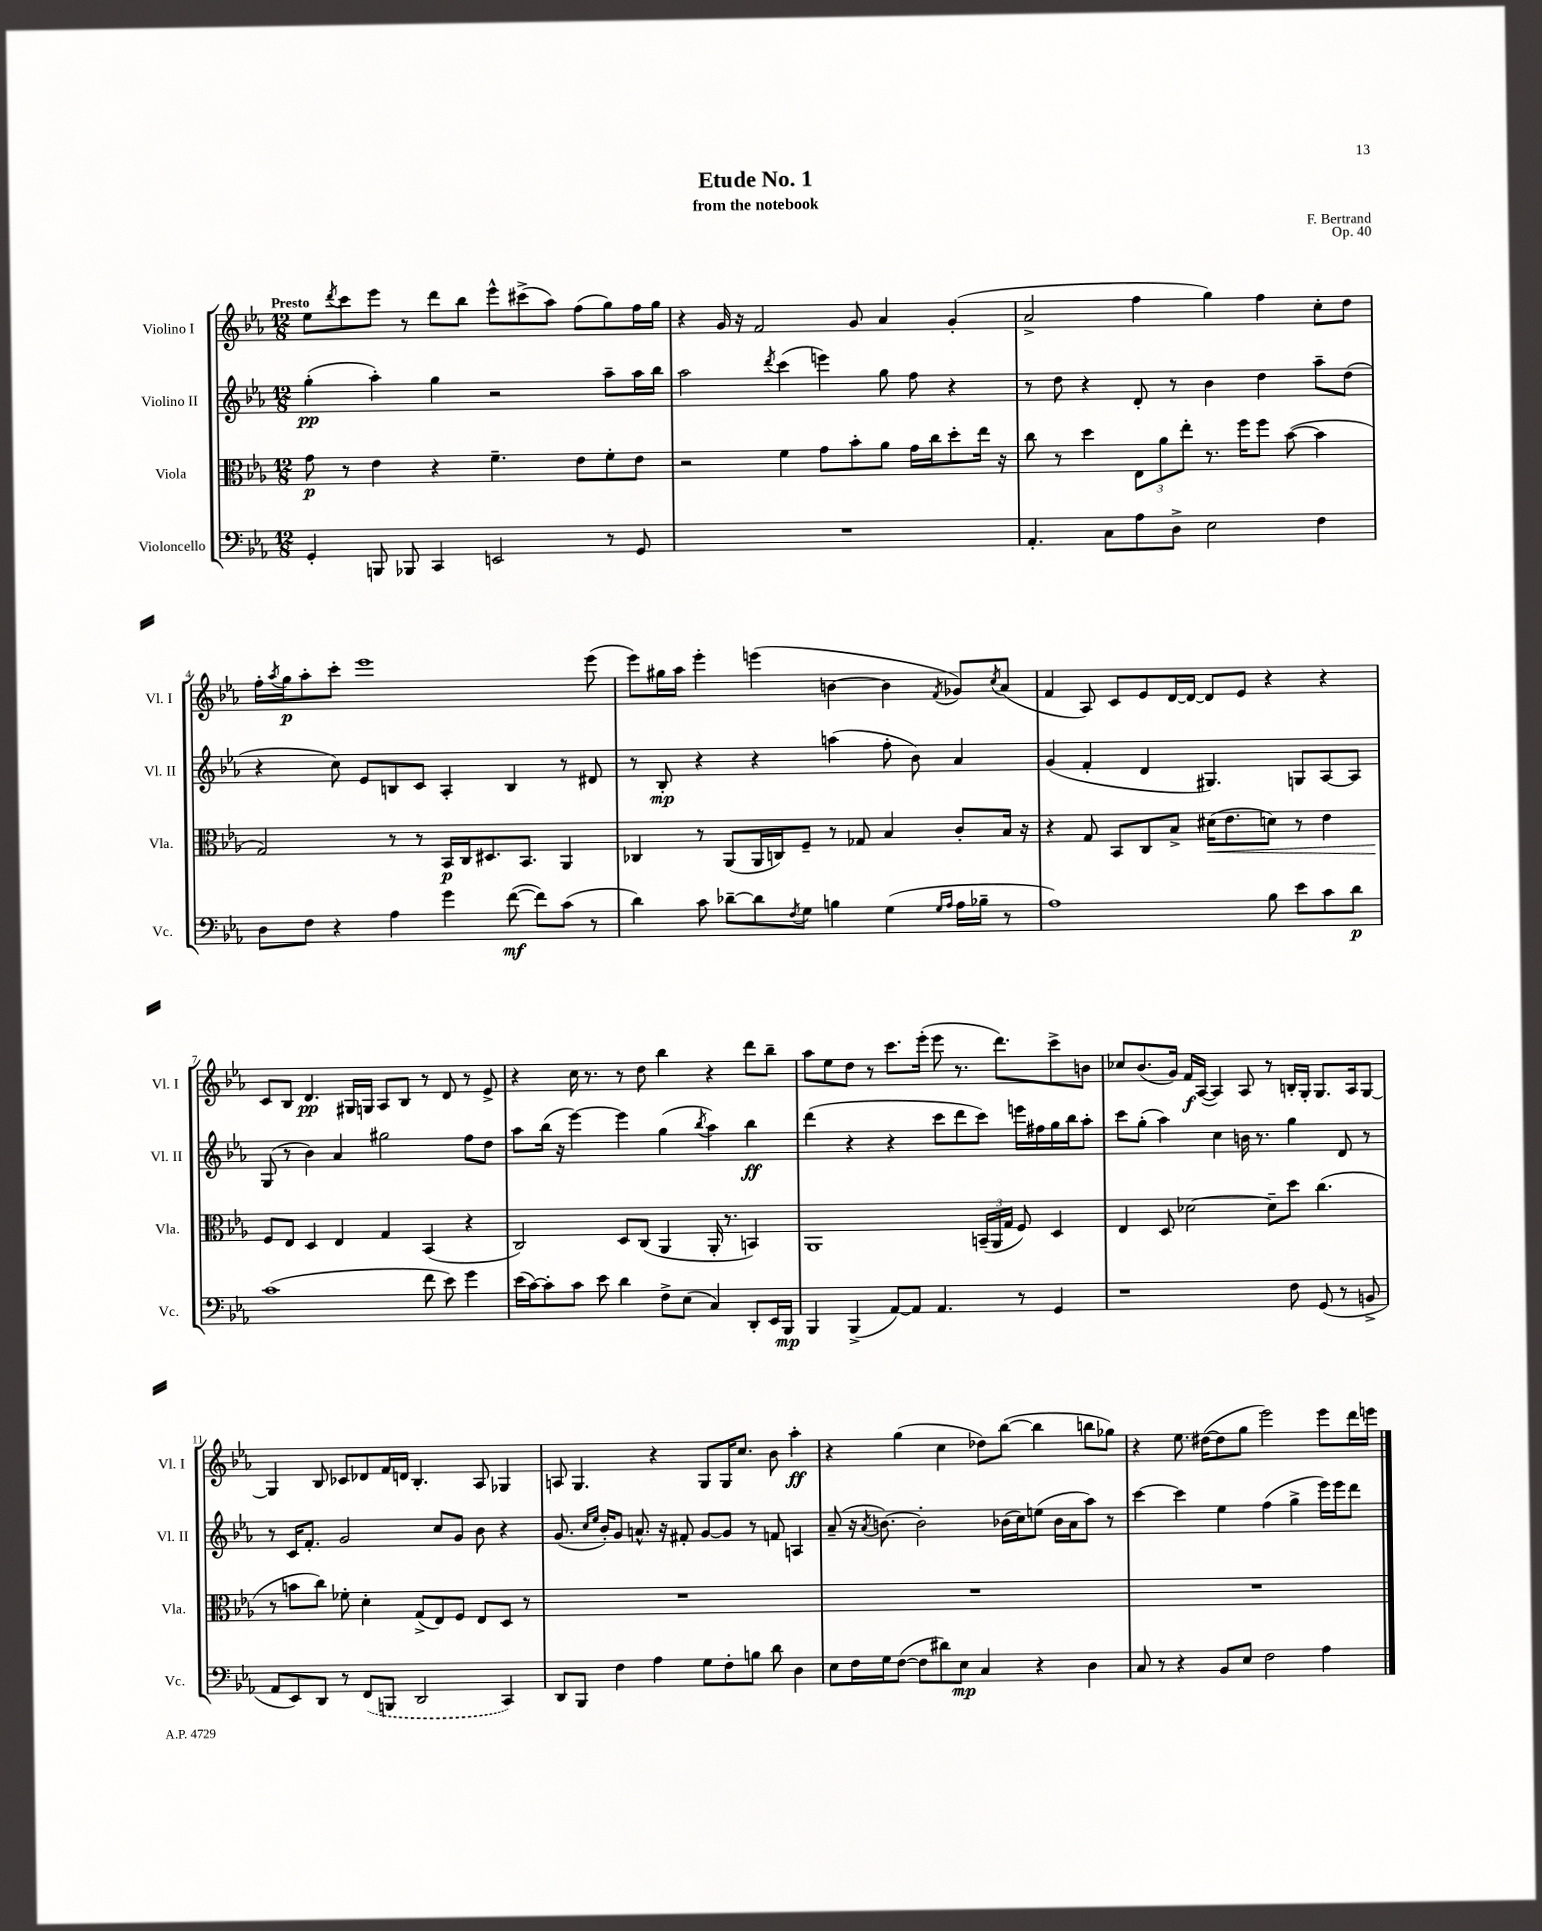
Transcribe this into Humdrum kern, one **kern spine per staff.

**kern	**dynam	**kern	**dynam	**kern	**dynam	**kern	**dynam
*part4	*part4	*part3	*part3	*part2	*part2	*part1	*part1
*staff4	*staff4	*staff3	*staff3	*staff2	*staff2	*staff1	*staff1
*I"Violoncello	*	*I"Viola	*	*I"Violino II	*	*I"Violino I	*
*I'Vc.	*	*I'Vla.	*	*I'Vl. II	*	*I'Vl. I	*
*clefF4	*	*clefC3	*	*clefG2	*	*clefG2	*
*k[b-e-a-]	*	*k[b-e-a-]	*	*k[b-e-a-]	*	*k[b-e-a-]	*
*M12/8	*	*M12/8	*	*M12/8	*	*M12/8	*
=1	=1	=1	=1	=1	=1	=1	=1
!	!	!	!	!	!	!LO:TX:a:B:t=Presto	!
4GG'/	.	8g\	p	(4gg'\	pp	8ee-\L	.
.	.	.	.	.	.	8qddd/	.
.	.	8r	.	.	.	8ccc\	.
8BBBn/	.	4e-\	.	4aa-'\)	.	8eee-\J	.
8BBB-X/	.	.	.	.	.	8r	.
4CC/	.	4r	.	4gg\	.	8ddd\L	.
.	.	.	.	.	.	8bb-\J	.
2EEn/	.	4.f~\	.	2r	.	8eee-^^\L	.
.	.	.	.	.	.	(8ccc#X^\	.
.	.	.	.	.	.	8aa-\J)	.
.	.	8e-\L	.	.	.	(8ff\L	.
8r	.	8f'\	.	8aa-~\L	.	8gg\)	.
8GG/	.	8e-\J	.	16aa-\L	.	16ff\L	.
.	.	.	.	16bb-\JJ	.	16gg\JJ	.
=2	=2	=2	=2	=2	=2	=2	=2
1.r	.	2r	.	2aa-\	.	4r	.
.	.	.	.	.	.	16g/	.
.	.	.	.	.	.	16r	.
.	.	.	.	.	.	2f/	.
.	.	.	.	8qddd/	.	.	.
.	.	4f\	.	(4ccc\	.	.	.
.	.	8g\L	.	4eeen\)	.	.	.
.	.	8b-'\	.	.	.	8g/	.
.	.	8a-\J	.	8gg\	.	4a-/	.
.	.	16g\LL	.	8ff\	.	.	.
.	.	16cc\J	.	.	.	.	.
.	.	8dd'\	.	4r	.	(4g'/	.
.	.	16ee-\Jk	.	.	.	.	.
.	.	16r	.	.	.	.	.
=3	=3	=3	=3	=3	=3	=3	=3
4.AA-'/	.	8cc\	.	8r	.	2a-^/	.
.	.	8r	.	8dd\	.	.	.
.	.	4dd\	.	4r	.	.	.
8C\L	.	.	.	.	.	.	.
8A-\	.	12E-\L	.	8d'/	.	4ff\	.
.	.	12a-\	.	.	.	.	.
8D^\J	.	.	.	8r	.	.	.
.	.	12ee-'\J	.	.	.	.	.
2E-\	.	8.r	.	4b-\	.	4gg\)	.
.	.	16ff\KL	.	.	.	.	.
.	.	8ff\J	.	4dd\	.	4ff\	.
.	.	([8b-\	.	.	.	.	.
4F\	.	4b-\]	.	8aa-~\L	.	8cc'\L	.
.	.	.	.	(8dd\J	.	8dd\J	.
!!LO:LB:g=z
=4	=4	=4	=4	=4	=4	=4	=4
8D\L	.	2G/)	.	4r	.	16ff'\LL	.
.	.	.	.	.	.	8qaa-/	.
.	.	.	.	.	.	16gg\J	p
8F\J	.	.	.	.	.	8aa-'\	.
4r	.	.	.	8cc\)	.	8ccc'\J	.
.	.	.	.	8e-/L	.	1eee-	.
4A-\	.	8r	.	8Bn/	.	.	.
.	.	8r	.	8c/J	.	.	.
4g\	.	16BB-/LL	p	4A-'/	.	.	.
.	.	16C/J	.	.	.	.	.
.	.	8.D#X/	.	.	.	.	.
([8f\	mf	.	.	4B/	.	.	.
.	.	8.BB-/J	.	.	.	.	.
8f\L])	.	.	.	.	.	.	.
(8c\J	.	4AA-/	.	8r	.	.	.
8r	.	.	.	8d#X/	.	(8eee-\	.
=5	=5	=5	=5	=5	=5	=5	=5
4d\)	.	4C-X/	.	8r	.	8eee-\L)	.
.	.	.	.	8B-'/	mp	16gg#X\L	.
.	.	.	.	.	.	16aa-\JJ	.
8c\	.	8r	.	4r	.	4eee-'\	.
[8d-X~\L	.	(8AA-/L	.	.	.	.	.
8d-\]	.	16AA-/L	.	4r	.	(4eeen\	.
.	.	16Cn/J)	.	.	.	.	.
8qF/	.	.	.	.	.	.	.
8G\J	.	8F~/J	.	.	.	.	.
4Bn\	.	8r	.	(4aan\	.	[4bn\	.
.	.	8G-X/	.	.	.	.	.
(4G\	.	4B-/	.	8ff'\	.	4b\]	.
.	.	.	.	8b-\)	.	.	.
16qqG/LL	.	.	.	.	.	.	.
16qqA-/JJ	.	.	.	.	.	8qf/	.
16A-\LL	.	8c'/L	.	4a-/	.	8g-X/L)	.
16B-X~\JJ	.	.	.	.	.	.	.
.	.	.	.	.	.	8qcc/	.
8r	.	16B-/Jk	.	.	.	(8a-/J	.
.	.	16r	.	.	.	.	.
=6	=6	=6	=6	=6	=6	=6	=6
1A-)	.	4r	.	(4g/	.	4f/	.
.	.	8G/	.	4f'/	.	8A-/)	.
.	.	8BB-/L	.	.	.	8c/L	.
.	.	8C/	.	4d/	.	8e-/	.
.	.	8B-^/J	.	.	.	[16d/L	.
.	.	.	.	.	.	16d/JJ_	.
!	!	!	!LO:HP:b	!	!	!	!
.	.	(16d#X\KL	<	4.G#X/)	.	8d/L]	.
.	.	8.e-\	.	.	.	.	.
.	.	.	.	.	.	8e-/J	.
8B-\	.	8dn\J)	.	.	.	4r	.
8e-\L	.	8r	.	8Gn/L	.	.	.
8c\	.	4e-\	.	[8A-/	.	4r	.
8d\J	p	.	.	8A-/J]	.	.	.
!!LO:LB:g=z
=7	=7	=7	=7	=7	=7	=7	=7
(1c	.	8F/L	.	(8G/	.	8c/L	.
.	.	8E-/J	[	8r	.	8B-/J	.
.	.	4D/	.	4b-\)	.	4.d/	pp
.	.	4E-/	.	4a-/	.	.	.
.	.	.	.	.	.	16G#X/LL	.
.	.	.	.	.	.	16Gn/JJ	.
.	.	4G/	.	2gg#X\	.	8A-/L	.
.	.	.	.	.	.	8B-/J	.
8f\	.	(4BB-/	.	.	.	8r	.
8e-\)	.	.	.	.	.	8d/	.
4g\	.	4r	.	8ff\L	.	8r	.
.	.	.	.	8dd\J	.	8e-^/	.
=8	=8	=8	=8	=8	=8	=8	=8
(16e-\LL	.	2C/)	.	8aa-\L	.	4r	.
[16c\J)	.	.	.	.	.	.	.
8c'\]	.	.	.	(16bb-\Jk	.	.	.
.	.	.	.	16r	.	.	.
8c\J	.	.	.	[4eee-\)	.	16cc\	.
.	.	.	.	.	.	8.r	.
8e-\	.	.	.	.	.	.	.
4d\	.	8D/L	.	4eee-\]	.	8r	.
.	.	(8C/J	.	.	.	8dd\	.
8F^\L	.	4AA-/	.	(4gg\	.	4bb-\	.
(8E-\J	.	.	.	.	.	.	.
.	.	.	.	8qbb-/	.	.	.
4C/)	.	16AA-'/	.	4aa-\)	.	4r	.
.	.	8.r	.	.	.	.	.
8DD'/L	.	4BBn/)	.	4bb-\	ff	8ddd\L	.
16EE-/L	.	.	.	.	.	8bb-~\J	.
16BBB-/JJ	mp	.	.	.	.	.	.
=9	=9	=9	=9	=9	=9	=9	=9
4BBB-/	.	1AA-	.	(4ddd\	.	8aa-\L	.
.	.	.	.	.	.	8ee-\	.
(4BBB-^/	.	.	.	4r	.	8dd\J	.
.	.	.	.	.	.	8r	.
[8AA-/L)	.	.	.	4r	.	8.ccc\L	.
8AA-/J]	.	.	.	.	.	.	.
.	.	.	.	.	.	(16eee-'\Jk	.
4.AA-/	.	.	.	8ccc\L	.	8eee-\	.
.	.	.	.	8ddd\	.	8.r	.
.	.	(24BBn~/LL	.	8ccc\J)	.	.	.
.	.	24AA-/	.	.	.	.	.
.	.	.	.	.	.	8.ddd\L)	.
.	.	24G/JJ	.	.	.	.	.
8r	.	8F/)	.	16eeen\LL	.	.	.
.	.	.	.	16ff#X\	.	.	.
4GG/	.	4D/	.	16gg\	.	8ccc^\	.
.	.	.	.	16bb-\J	.	.	.
.	.	.	.	8aa-'\J	.	8bn\J	.
=10	=10	=10	=10	=10	=10	=10	=10
1r	.	4E-/	.	8ccc\L	.	8cc-X/L	.
.	.	.	.	(8gg'\J	.	(8.b-/	.
.	.	8D/	.	4aa-\)	.	.	.
.	.	.	.	.	.	16g/Jk)	.
.	.	[2d-X\	.	.	.	16f/LL	f
.	.	.	.	.	.	([16A-/JJ	.
.	.	.	.	4cc\	.	4A-/])	.
.	.	.	.	16bn\	.	8A-/	.
.	.	.	.	8.r	.	.	.
.	.	8d-~\L]	.	.	.	8r	.
8F\	.	8dd\J	.	4gg\	.	16Bn'/LL	.
.	.	.	.	.	.	16G'/JJ	.
(8GG/	.	(4.cc\	.	.	.	8.G/L	.
8r	.	.	.	8d/	.	.	.
.	.	.	.	.	.	16A-/k	.
8BBn^/	.	.	.	8r	.	[8G/J	.
!!LO:LB:g=z
=11	=11	=11	=11	=11	=11	=11	=11
8AA-/L	.	8r	.	8r	.	4G/]	.
8EE-/)	.	8bn\L	.	16c/KL	.	.	.
.	.	.	.	8.f'/J	.	.	.
8DD/J	.	8cc\J)	.	.	.	8B-/	.
8r	.	8f-X'\	.	2g/	.	8c-X/L	.
(8FF/L	.	4d'\	.	.	.	8d-X/	.
8BBBn/J	.	.	.	.	.	16f/L	.
.	.	.	.	.	.	16dn/JJ	.
2DD/	.	(8G^/L	.	.	.	4.B-'/	.
.	.	8E-/)	.	8cc/L	.	.	.
.	.	8F/J	.	8g/J	.	.	.
.	.	8E-/L	.	8b-\	.	8A-/	.
4CC/)	.	8D/J	.	4r	.	4G-X/	.
.	.	8r	.	.	.	.	.
=12	=12	=12	=12	=12	=12	=12	=12
8DD/L	.	1.r	.	(8.g/	.	8An/	.
8BBB-/J	.	.	.	.	.	4.G/	.
.	.	.	.	16qqcc/LL	.	.	.
.	.	.	.	16qqee-/JJ	.	.	.
.	.	.	.	16b-'/KL)	.	.	.
4F\	.	.	.	8g/J	.	.	.
.	.	.	.	8.an^^/	.	.	.
4A-\	.	.	.	.	.	4r	.
.	.	.	.	16r	.	.	.
.	.	.	.	8f#X'/	.	.	.
8G\L	.	.	.	[8g/L	.	8G/L	.
8F'\	.	.	.	8g/J]	.	16G/K	.
.	.	.	.	.	.	8.cc/J	.
8Bn\J	.	.	.	8r	.	.	.
8d\	.	.	.	8fn/	.	8b-\	.
4D\	.	.	.	4An/	.	4aa-'\	ff
=13	=13	=13	=13	=13	=13	=13	=13
8E-\L	.	1.r	.	(8a-~/	.	4r	.
16F\L	.	.	.	16r	.	.	.
.	.	.	.	8qa-/	.	.	.
16G\J	.	.	.	[8.bn\)	.	.	.
([8F\J	.	.	.	.	.	(4gg\	.
8F\L]	.	.	.	2b'\]	.	.	.
8d#X\)	.	.	.	.	.	4cc\	.
8E-\J	mp	.	.	.	.	.	.
4C/	.	.	.	.	.	8dd-X\L)	.
.	.	.	.	(16b-X\LL	.	([8bb-\J	.
.	.	.	.	16cc\J)	.	.	.
4r	.	.	.	(8een\J	.	4bb-\]	.
.	.	.	.	16b-\LL	.	.	.
.	.	.	.	16a-\J	.	.	.
4D\	.	.	.	8aa-\J)	.	8bbn\L	.
.	.	.	.	8r	.	8gg-X\J)	.
=14	=14	=14	=14	=14	=14	=14	=14
8C/	.	1.r	.	[4ccc\	.	4r	.
8r	.	.	.	.	.	.	.
4r	.	.	.	4ccc\]	.	8.ee-\	.
.	.	.	.	.	.	([16dd#X\KL	.
8BB-/L	.	.	.	4ee-\	.	8dd#\]	.
8E-/J	.	.	.	.	.	8gg\J	.
2F\	.	.	.	(4ff\	.	2eee-\)	.
.	.	.	.	4gg^\	.	.	.
4A-\	.	.	.	16eee-\LL)	.	8eee-\L	.
.	.	.	.	16eee-\J	.	.	.
.	.	.	.	8ddd\J	.	16ddd\L	.
.	.	.	.	.	.	16eeen\JJ	.
==	==	==	==	==	==	==	==
*-	*-	*-	*-	*-	*-	*-	*-
